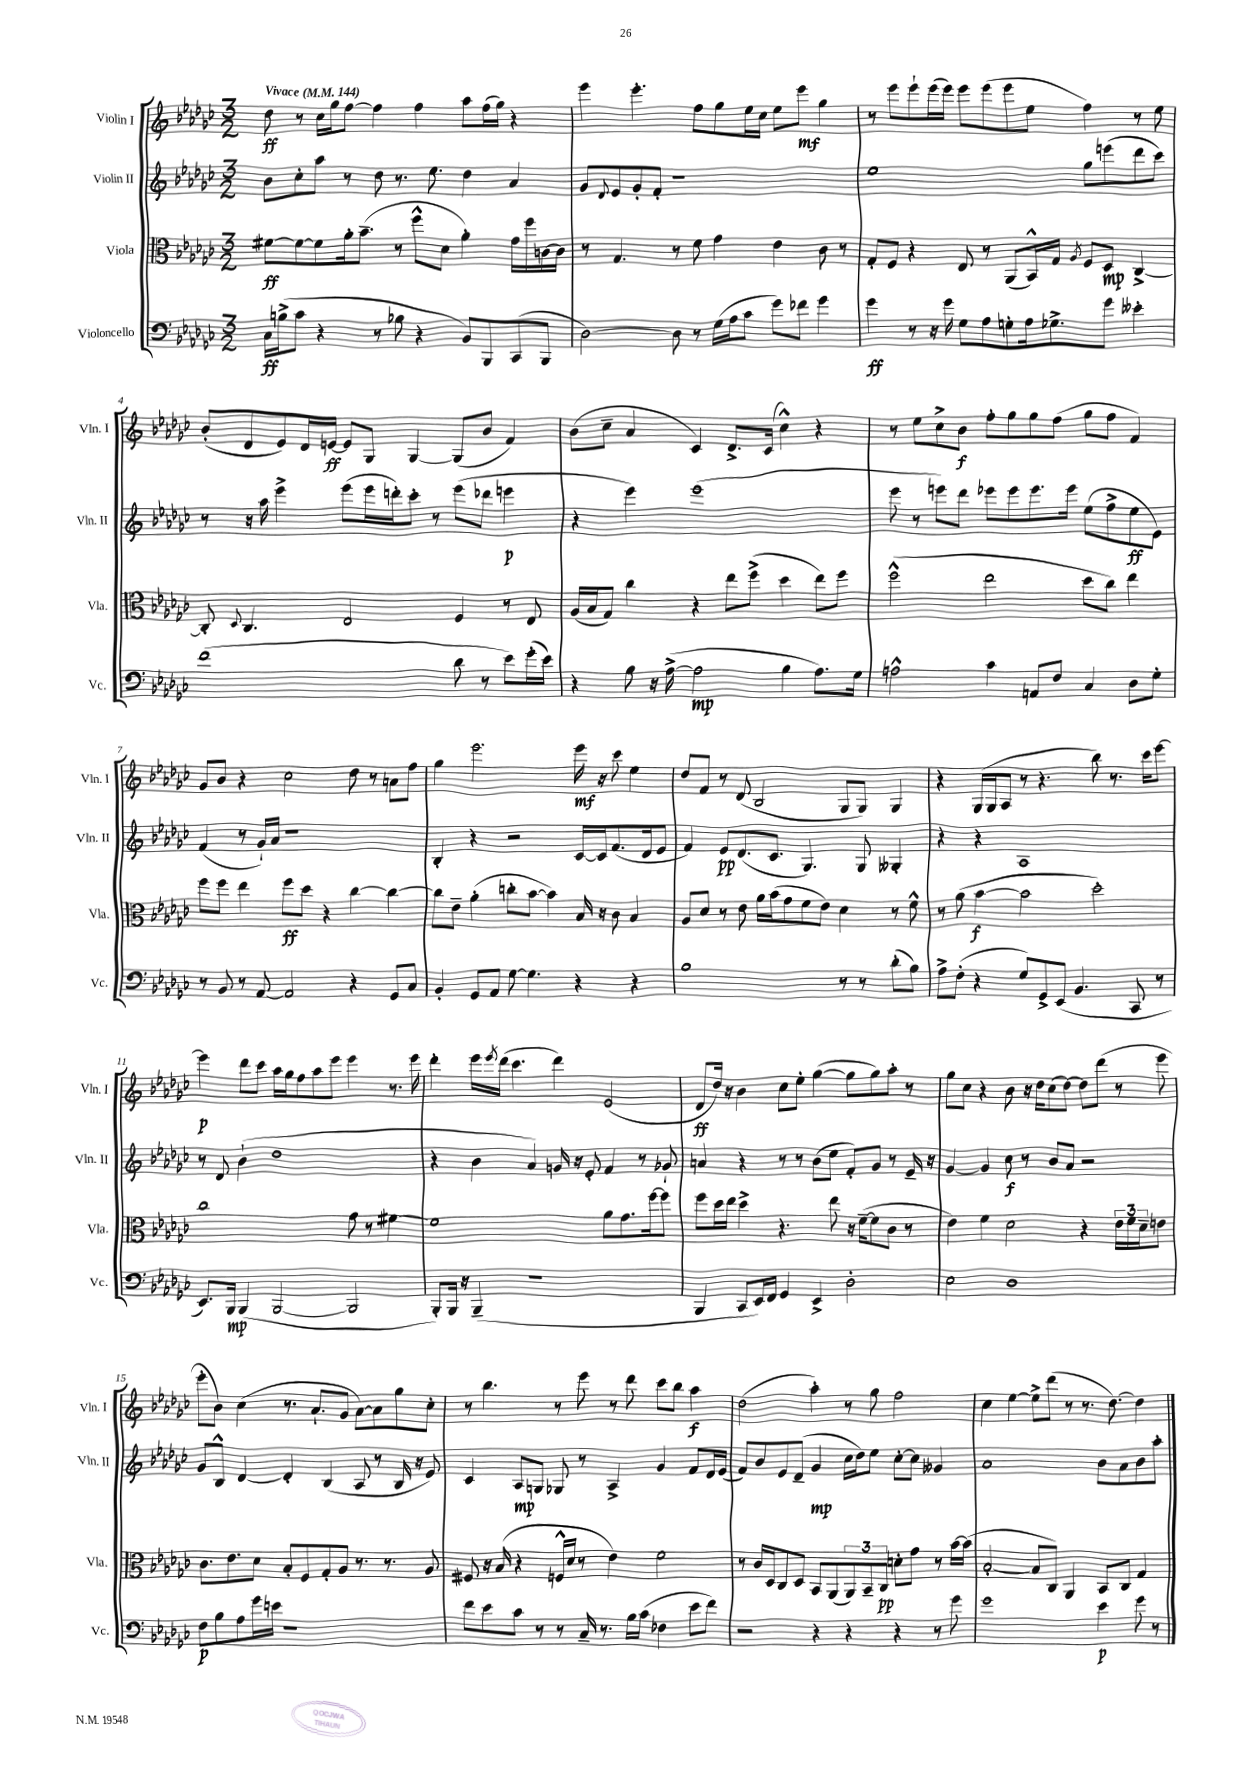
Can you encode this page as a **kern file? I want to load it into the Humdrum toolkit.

**kern	**dynam	**kern	**dynam	**kern	**dynam	**kern	**dynam
*part4	*part4	*part3	*part3	*part2	*part2	*part1	*part1
*staff4	*staff4	*staff3	*staff3	*staff2	*staff2	*staff1	*staff1
*I"Violoncello	*	*I"Viola	*	*I"Violin II	*	*I"Violin I	*
*I'Vc.	*	*I'Vla.	*	*I'Vln. II	*	*I'Vln. I	*
*clefF4	*	*clefC3	*	*clefG2	*	*clefG2	*
*k[b-e-a-d-g-c-]	*	*k[b-e-a-d-g-c-]	*	*k[b-e-a-d-g-c-]	*	*k[b-e-a-d-g-c-]	*
*M3/2	*	*M3/2	*	*M3/2	*	*M3/2	*
*MM144	*	*MM144	*	*MM144	*	*MM144	*
=1	=1	=1	=1	=1	=1	=1	=1
!	!	!	!	!	!	!LO:TX:a:B:t=Vivace	!
16C-\LL	ff	[8f#X\L	ff	8b-\L	.	8dd-\	ff
(16Bn^\J	.	.	.	.	.	.	.
8c-\J	.	8f#\_	.	8cc-'\	.	8r	.
4r	.	8f#\]	.	8aa-\J	.	16cc-\LL	.
.	.	.	.	.	.	16gg-\J	.
.	.	16a-'\k	.	8r	.	[8ff\J	.
.	.	(8.b-~\J	.	.	.	.	.
8r	.	.	.	8dd-\	.	4ff\]	.
8B-X\	.	8r	.	8.r	.	.	.
4r	.	8ff^^\L	.	.	.	4ff\	.
.	.	.	.	8.ee-\	.	.	.
.	.	8d-\J	.	.	.	.	.
8BB-/L)	.	4a-'\)	.	4dd-\	.	8aa-\L	.
8BBB-/	.	.	.	.	.	(16ff\L	.
.	.	.	.	.	.	16gg-\JJ)	.
(8CC-/	.	16g-\LL	.	4a-/	.	4r	.
.	.	16ff\	.	.	.	.	.
8BBB-/J	.	[16cn\	.	.	.	.	.
.	.	16c\JJ]	.	.	.	.	.
=2	=2	=2	=2	=2	=2	=2	=2
[2D-\)	.	8r	.	8g-/L	.	4eee-\	.
.	.	.	.	8qqd-/	.	.	.
.	.	4.G-/	.	8e-/	.	.	.
.	.	.	.	8g-'/	.	4.eee-'\	.
.	.	.	.	8f'/J	.	.	.
8D-\]	.	8r	.	1r	.	.	.
8r	.	8f\	.	.	.	8ff\L	.
(16G-\LL	.	4g-\	.	.	.	8gg-\	.
16A-\J	.	.	.	.	.	.	.
8c-\J	.	.	.	.	.	16ee-\L	.
.	.	.	.	.	.	16cc-\JJ	.
8g-\L)	.	4e-\	.	.	.	8ee-\L	.
8f-X\J	.	.	.	.	.	8eee-\J	mf
4g-\	.	8c-\	.	.	.	4gg-\	.
.	.	8r	.	.	.	.	.
=3	=3	=3	=3	=3	=3	=3	=3
4g-\	ff	8G-'/L	.	1ee-	.	8r	.
.	.	8F/J	.	.	.	8eee-\L	.
8r	.	4r	.	.	.	8eee-`\	.
16r	.	.	.	.	.	(16eee-\L	.
16g-\	.	.	.	.	.	16eee-\JJ)	.
8G-\L	.	8E-/	.	.	.	8eee-\L	.
8A-\	.	8r	.	.	.	(8eee-\	.
8Gn'\	.	(8AA-/L	.	.	.	8eee-\	.
16A-\k	.	16BB-^^/L)	.	.	.	8ee-\J	.
8.G-X^\	.	16G-/JJ	.	.	.	.	.
.	.	8qA-/	.	.	.	.	.
.	.	8F/L	.	8gg-\L	.	4ff\)	.
8g-\J	.	8D-/J	mp	(8eeen\	.	.	.
4e--X'\	.	[4C-^/	.	8ddd-\	.	8r	.
.	.	.	.	8ccc-\J)	.	8ee-\	.
!!LO:LB:g=z
=4	=4	=4	=4	=4	=4	=4	=4
(1f	.	8C-'/]	.	8r	.	(8b-'/L	.
.	.	8qqD-/	.	.	.	.	.
.	.	4.C-/	.	16r	.	8d-/	.
.	.	.	.	16aa-\	.	.	.
.	.	.	.	4eee-^\	.	8e-/)	.
.	.	.	.	.	.	16d-/L	.
.	.	.	.	.	.	[16en/JJ	ff
.	.	2E-/	.	(8eee-\L	.	8e/L]	.
.	.	.	.	16eee-\L	.	8G-/J	.
.	.	.	.	16dddn'\J)	.	.	.
.	.	.	.	8ccc-'\J	.	[4G-/	.
.	.	.	.	8r	.	.	.
8d-\	.	4F/	.	(8eee-\L	.	(8G-/L]	.
8r	.	.	.	8ddd-X\J	.	8b-/J	.
8e-\L)	.	8r	.	4eeen\	p	4f/)	.
(16g-'\L	.	8E-/	.	.	.	.	.
16e-\JJ)	.	.	.	.	.	.	.
=5	=5	=5	=5	=5	=5	=5	=5
4r	.	(16A-/LL	.	4r	.	(8b-\L	.
.	.	16B-/J	.	.	.	.	.
.	.	8G-/J)	.	.	.	8cc-~\J	.
8B-\	.	4cc-\	.	4eee-\)	.	4a-/	.
16r	.	.	.	.	.	.	.
([16A-^\	.	.	.	.	.	.	.
2A-\]	mp	4r	.	(1eee-	.	4c-/)	.
.	.	8ee-\L	.	.	.	8.d-^/L	.
.	.	(8ff^\J	.	.	.	.	.
.	.	.	.	.	.	(16c-/Jk	.
4B-\	.	4dd-\	.	.	.	4cc-^^\)	.
8.A-\L)	.	8ee-\L)	.	.	.	4r	.
.	.	8ff\J	.	.	.	.	.
16G-\Jk	.	.	.	.	.	.	.
=6	=6	=6	=6	=6	=6	=6	=6
2An^^\	.	(2ff^^\	.	8eee-\	.	8r	.
.	.	.	.	8r	.	8ee-\L	.
.	.	.	.	8eeen\L)	.	8cc-^\	.
.	.	.	.	8ddd-\J	.	8b-\J	f
4c-\	.	2ee-\	.	8eee-X\L	.	8ff'\L	.
.	.	.	.	8eee-\	.	8gg-\	.
8AAn/L	.	.	.	8.eee-\	.	8gg-\	.
8F/J	.	.	.	.	.	(8ff\J	.
.	.	.	.	16eee-\Jk	.	.	.
4C-/	.	8dd-\L	.	(8ee-\L	.	8gg-\L	.
.	.	8cc-\J)	.	8ff^\	.	8ff\J	.
8D-\L	.	4ee-\	.	8ee-\	ff	4f/)	.
8G-'\J	.	.	.	8e-\J)	.	.	.
!!LO:LB:g=z
=7	=7	=7	=7	=7	=7	=7	=7
8r	.	8ff\L	.	(4f/	.	8g-/L	.
8BB-/	.	8ff\J	.	.	.	8b-/J	.
8r	.	4ee-\	.	8r	.	4r	.
[8AA-/	.	.	.	16g-`/LL)	.	.	.
.	.	.	.	16a-/JJ	.	.	.
2AA-/]	.	8ff\L	ff	1r	.	2cc-\	.
.	.	8dd-\J	.	.	.	.	.
.	.	4r	.	.	.	.	.
4r	.	[4cc-\	.	.	.	8dd-\	.
.	.	.	.	.	.	8r	.
8GG-/L	.	4cc-\_	.	.	.	8an\L	.
8C-/J	.	.	.	.	.	8ff\J	.
=8	=8	=8	=8	=8	=8	=8	=8
4BB-'/	.	8cc-\L]	.	4B-'/	.	4gg-\	.
.	.	8e-~\J	.	.	.	.	.
8GG-/L	.	(4a-'\	.	4r	.	2.eee-\	.
8AA-/J	.	.	.	.	.	.	.
[8G-\	.	8ccn'\L	.	2r	.	.	.
4.G-\]	.	[8b-\J	.	.	.	.	.
.	.	4b-\])	.	.	.	.	.
4r	.	16B-/	.	[16c-/LL	.	16eee-\	mf
.	.	16r	.	16c-/J]	.	16r	.
.	.	8c-\	.	(8.f/	.	8ccc-\	.
4r	.	4B-/	.	.	.	4ee-\	.
.	.	.	.	16d-/k	.	.	.
.	.	.	.	8e-/J	.	.	.
=9	=9	=9	=9	=9	=9	=9	=9
1B-	.	8A-/L	.	4f/)	.	8dd-/L	.
.	.	8d-/J	.	.	.	8f/J	.
.	.	8r	.	8e-/L	pp	8r	.
.	.	8e-\	.	(8.d-/	.	(8d-/	.
.	.	16a-\LL	.	.	.	2B-/	.
.	.	(16b-\J	.	8.c-/J	.	.	.
.	.	8g-\	.	.	.	.	.
.	.	8f\	.	4.G-/)	.	.	.
.	.	8e-\J)	.	.	.	.	.
8r	.	4d-\	.	.	.	8G-/L	.
8r	.	.	.	8G-/	.	8G-/J)	.
(8d-'\L	.	8r	.	4G--X'/	.	4G-/	.
8B-\J)	.	8f^^\	.	.	.	.	.
=10	=10	=10	=10	=10	=10	=10	=10
8A-^\L	.	8r	.	4r	.	4r	.
(8F'\J	.	(8a-\	.	.	.	.	.
4r	.	[4b-\	f	4r	.	(16G-/LL	.
.	.	.	.	.	.	16G-/J	.
.	.	.	.	.	.	8A-/J	.
8G-/L)	.	2b-\]	.	1A-	.	8r	.
8GG-^/	.	.	.	.	.	4.r	.
(8EE-/J	.	.	.	.	.	.	.
4.BB-/	.	.	.	.	.	.	.
.	.	2dd-'\)	.	.	.	8bb-\)	.
.	.	.	.	.	.	8.r	.
8CC-/	.	.	.	.	.	.	.
.	.	.	.	.	.	16ccc-\KL	.
8r	.	.	.	.	.	[8eee-\J	.
!!LO:LB:g=z
=11	=11	=11	=11	=11	=11	=11	=11
8.EE-/L)	.	1cc-	.	8r	.	4eee-\]	p
.	.	.	.	8d-/	.	.	.
16BBB-/Jk	mp	.	.	.	.	.	.
(4BBB-/	.	.	.	(4b-`\	.	8ddd-\L	.
.	.	.	.	.	.	8ccc-\J	.
[2BBB-/	.	.	.	1dd-	.	16aa-\LL	.
.	.	.	.	.	.	16gg-\J	.
.	.	.	.	.	.	8ff\	.
.	.	.	.	.	.	8aa-\	.
.	.	.	.	.	.	8eee-\J	.
2BBB-/]	.	8g-\	.	.	.	4eee-\	.
.	.	8r	.	.	.	.	.
.	.	[4f#X\	.	.	.	8.r	.
.	.	.	.	.	.	16eee-\	.
=12	=12	=12	=12	=12	=12	=12	=12
8BBB-'/L)	.	1f#]	.	4r	.	4ddd-'\	.
16BBB-/Jk	.	.	.	.	.	.	.
16r	.	.	.	.	.	.	.
(4BBB-~/	.	.	.	4b-\	.	16eee-\LL	.
.	.	.	.	.	.	8qeee-/	.
.	.	.	.	.	.	(16ddd-\JJ	.
.	.	.	.	.	.	4.ccc-\	.
1r	.	.	.	4a-/)	.	.	.
.	.	.	.	16gn/	.	4ddd-\)	.
.	.	.	.	16r	.	.	.
.	.	.	.	8e-'/	.	.	.
.	.	8a-\L	.	4f/	.	(2e-/	.
.	.	8.g-\	.	.	.	.	.
.	.	.	.	8r	.	.	.
.	.	[16ff\k	.	.	.	.	.
.	.	8ff\J]	.	8g-X`/	.	.	.
=13	=13	=13	=13	=13	=13	=13	=13
4BBB-/	.	8ff\L	.	4an/	.	8d-/L	ff
.	.	16dd-\L	.	.	.	16dd-/Jk)	.
.	.	16ee-\JJ	.	.	.	16r	.
8CC-/L	.	4dd-^\	.	4r	.	4b-\	.
16EE-/L)	.	.	.	.	.	.	.
16FF/JJ	.	.	.	.	.	.	.
4GG-/	.	4.r	.	8r	.	8cc-\L	.
.	.	.	.	8r	.	8ee-'\J	.
4EE-^/	.	.	.	(8b-\L	.	([4gg-\	.
.	.	8ee-\	.	8ee-\J	.	.	.
2D-'\	.	16r	.	8f'/L)	.	8gg-\L]	.
.	.	([16f~\KL	.	.	.	.	.
.	.	8f\]	.	8g-/J	.	8gg-\)	.
.	.	8c-\J	.	8r	.	8aa-'\J	.
.	.	8r	.	16e-~/	.	8r	.
.	.	.	.	16r	.	.	.
=14	=14	=14	=14	=14	=14	=14	=14
2E-\	.	4e-\)	.	[4g-/	.	8gg-\L	.
.	.	.	.	.	.	8cc-\J	.
.	.	4f\	.	4g-/]	.	4r	.
1D-	.	2d-\	.	8cc-\	f	8b-\	.
.	.	.	.	8r	.	16r	.
.	.	.	.	.	.	16dd-\KL	.
.	.	.	.	8b-/L	.	(8cc-\	.
.	.	.	.	8a-/J	.	[8dd-\J)	.
.	.	4r	.	2r	.	8dd-\L]	.
.	.	.	.	.	.	(8ddd-\J	.
.	.	24e-\LL	.	.	.	8r	.
.	.	24f\	.	.	.	.	.
.	.	24d-~\J	.	.	.	.	.
.	.	8en\J	.	.	.	8eee-\	.
!!LO:LB:g=z
=15	=15	=15	=15	=15	=15	=15	=15
8F\L	p	8.c-\L	.	8g-/L	.	8eee-'\L	.
8B-\	.	.	.	8B-^^/J	.	8b-\J)	.
.	.	8.e-\	.	.	.	.	.
8A-\	.	.	.	[4d-/	.	(4cc-\	.
16g-\L	.	8d-\J	.	.	.	.	.
16en\JJ	.	.	.	.	.	.	.
1r	.	8B-'/L	.	4d-'/]	.	8.r	.
.	.	8F/	.	.	.	.	.
.	.	.	.	.	.	8.a-`/L	.
.	.	8G-'/	.	(4B-/	.	.	.
.	.	8A-/J	.	.	.	8g-/J	.
.	.	8.r	.	8A-/	.	[8a-\L)	.
.	.	.	.	8r	.	8a-\]	.
.	.	8.r	.	.	.	.	.
.	.	.	.	16B-/	.	8gg-\	.
.	.	.	.	16r	.	.	.
.	.	8A-/	.	8e-/)	.	8cc-'\J	.
=16	=16	=16	=16	=16	=16	=16	=16
8f\L	.	8F#X/	.	4c-/	.	8r	.
8e-\	.	16r	.	.	.	4.bb-\	.
.	.	(16B-/	.	.	.	.	.
8c-\J	.	4r	.	8A-/L	mp	.	.
8r	.	.	.	8Gn/J	.	.	.
8r	.	16Fn^^/LL	.	8G-X/	.	8r	.
.	.	16d-/JJ	.	.	.	.	.
16C-~/	.	8r	.	8r	.	8eee-\	.
8.r	.	.	.	.	.	.	.
.	.	4e-\)	.	4A-^/	.	8r	.
16B-\LL	.	.	.	.	.	8ddd-\	.
(16c-\JJ	.	.	.	.	.	.	.
4F-X\	.	2f\	.	4g-/	.	8ccc-\L	.
.	.	.	.	.	.	8bb-\J	.
8e-\L	.	.	.	8f/L	.	4aa-\	f
8f\J)	.	.	.	16d-/L	.	.	.
.	.	.	.	(16e-/JJ	.	.	.
=17	=17	=17	=17	=17	=17	=17	=17
2r	.	8r	.	8f/L)	.	(2dd-\	.
.	.	16c-/LL	.	8b-/	.	.	.
.	.	16D-/J	.	.	.	.	.
.	.	8C-/	.	8e-/	.	.	.
.	.	8D-/J	.	(8d-~/J	.	.	.
4r	.	8BB-/L	.	4g-/	mp	4aa-'\)	.
.	.	(8AA-/	.	.	.	.	.
4r	.	12AA-/)	.	16cc-\LL	.	8r	.
.	.	.	.	16dd-\J)	.	.	.
.	.	12BB-~/	.	.	.	.	.
.	.	.	.	8ee-\J	.	8gg-\	.
.	.	12C-/J	pp	.	.	.	.
4r	.	8dn'\L	.	[8cc-'\L	.	2ff\	.
.	.	8g-\J	.	8cc-\J]	.	.	.
8r	.	8r	.	4g--X/	.	.	.
8g-\	.	[16b-\LL	.	.	.	.	.
.	.	(16b-\JJ]	.	.	.	.	.
=18	=18	=18	=18	=18	=18	=18	=18
1g-	.	[2B-'/	.	1a-	.	4cc-\	.
.	.	.	.	.	.	[4ee-\	.
.	.	8B-/L]	.	.	.	8ee-^\L]	.
.	.	8C-/J)	.	.	.	(8ddd-\J	.
.	.	4AA-/	.	.	.	8r	.
.	.	.	.	.	.	8.r	.
4e-\	p	8BB-/L	.	8b-\L	.	.	.
.	.	.	.	.	.	[8.dd-\)	.
.	.	8C-/J	.	8a-\	.	.	.
8g-\	.	4G-/	.	8b-\	.	4dd-\]	.
8r	.	.	.	8aa-'\J	.	.	.
==	==	==	==	==	==	==	==
*-	*-	*-	*-	*-	*-	*-	*-
